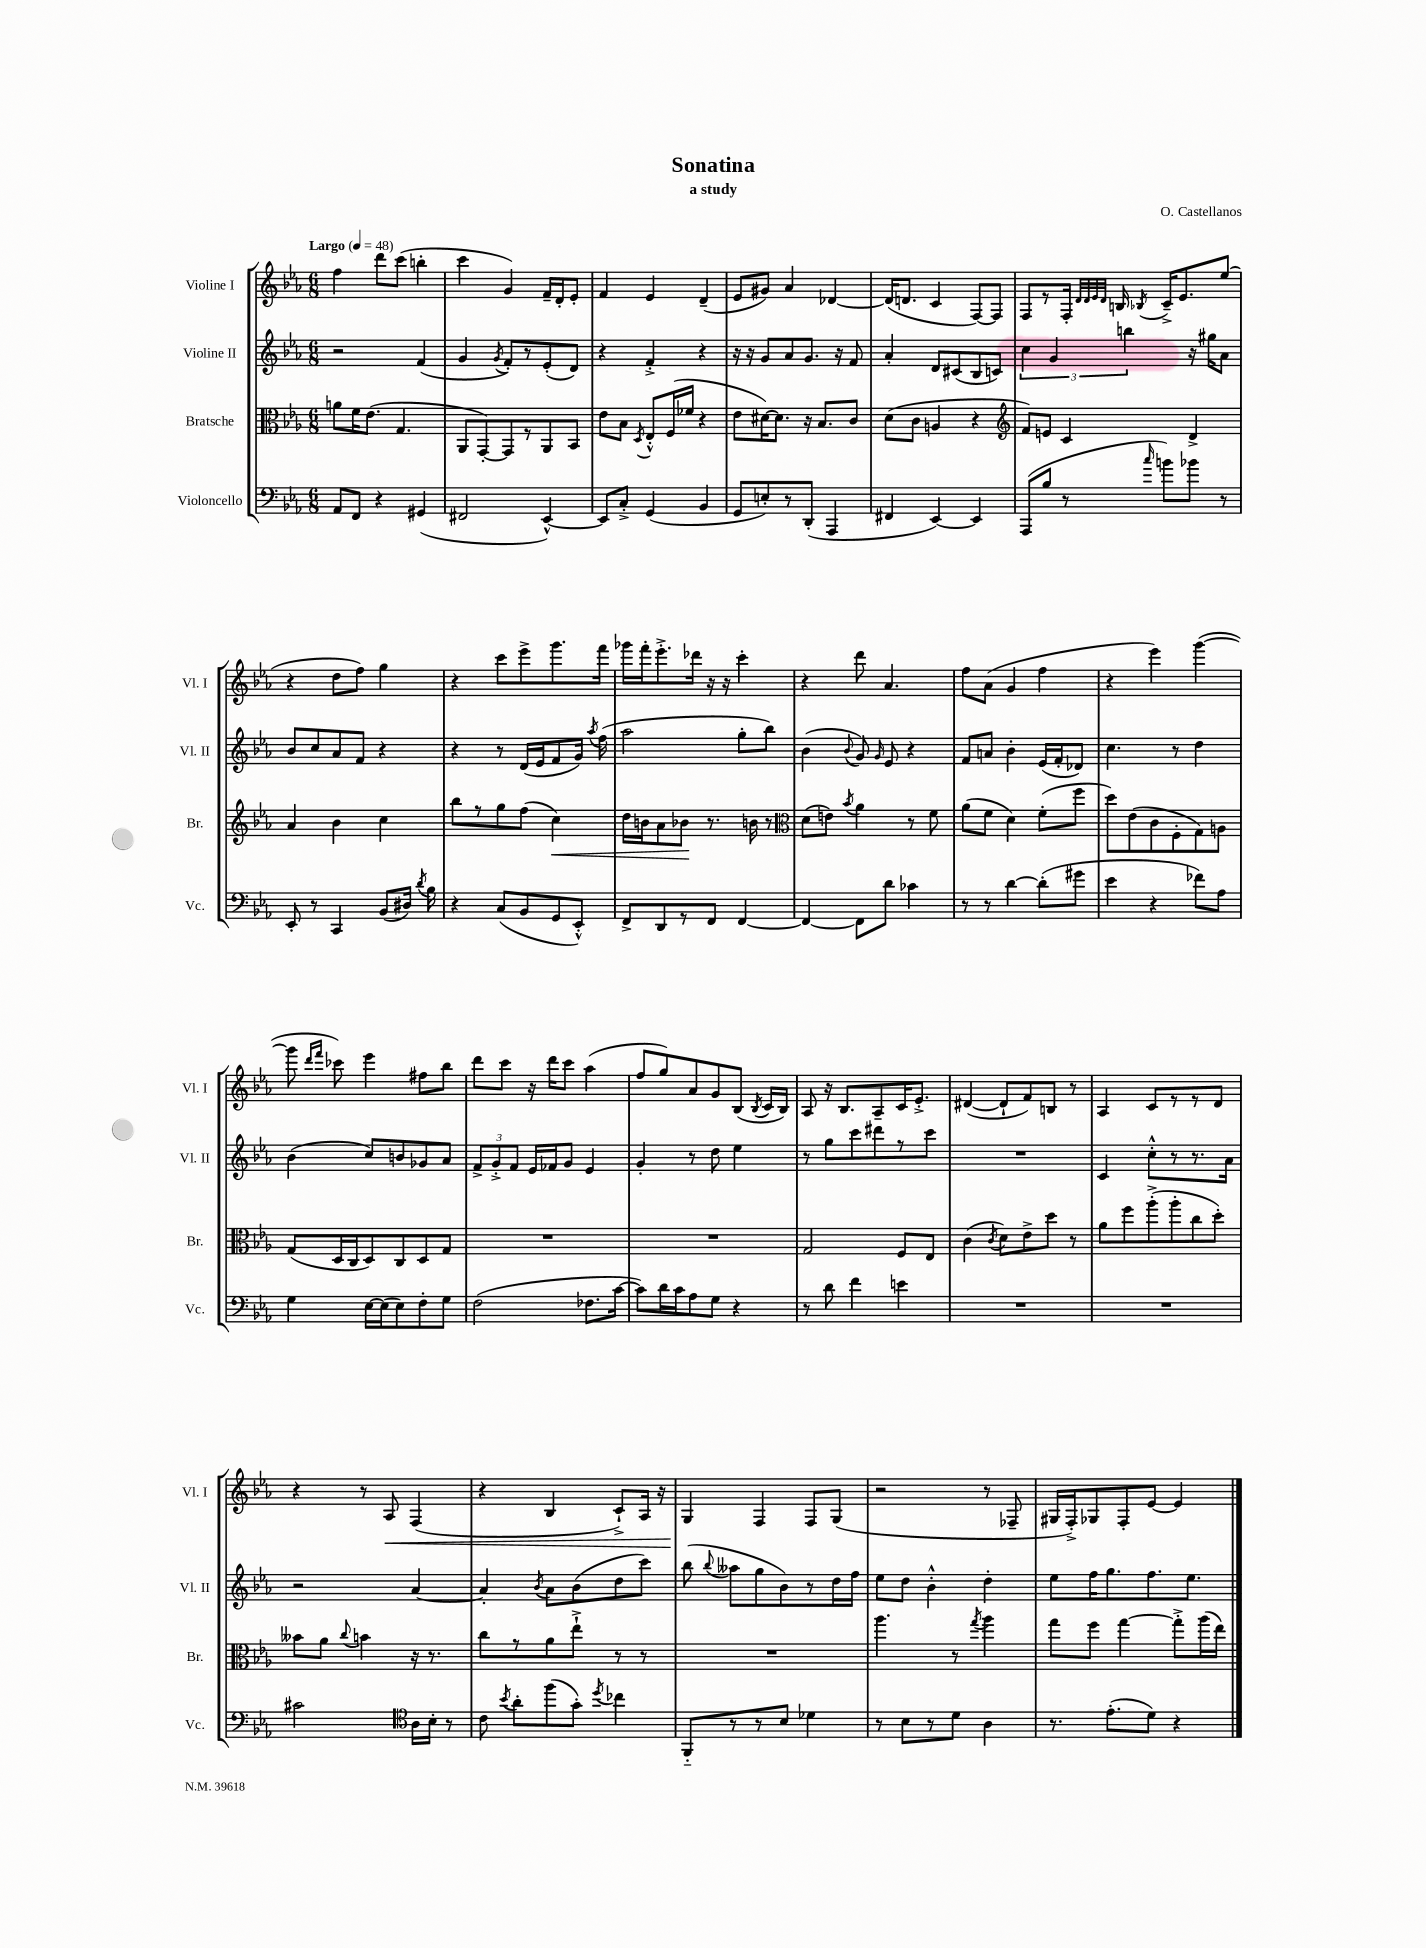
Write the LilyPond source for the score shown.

\header { title = "Sonatina" composer = "O. Castellanos" subtitle = "a study" }
<<
\new StaffGroup <<
\new Staff = "s0" \with { instrumentName = "Violine I" shortInstrumentName = "Vl. I" } {
    \clef treble \key ees \major \numericTimeSignature \time 6/8 \tempo "Largo" 4 = 48
    \autoBeamOff f''4 d'''8[ c'''8]( b''4-. |
    c'''4 g'4) f'16[-- d'16-. ees'8]-. |
    f'4 ees'4 d'4--( |
    ees'8[ gis'8]) aes'4 des'4~ |
    des'16[( d'8.] c'4 f8[~) f8] |
    f8[ r8 f16]-. \grace { d'32[ d'32 ees'32 d'32] } b16 \acciaccatura { bes8 } c'16[---> ees'8. ees''8]( |
    r4 d''8[ f''8]) g''4 |
    r4 c'''8[ ees'''8-> g'''8. f'''16] |
    ges'''16[ f'''16-. ees'''8.-.-> des'''16] r16 r16 c'''4-. |
    r4 d'''8 aes'4. |
    f''8[ aes'8]( g'4 f''4 |
    r4 ees'''4) g'''4~( |
    g'''8 \grace { d'''16[ f'''16] } ces'''8) ees'''4 fis''8[ bes''8] |
    d'''8[ c'''8] r16 d'''16[ c'''8] aes''4( |
    f''8[ g''8) aes'8 g'8 bes8]( \acciaccatura { bes8 } c'16[ bes16]) |
    aes8 r16 bes8.[ aes8-- c'16 ees'8.]-.-> |
    dis'4~( dis'8[-! f'8) b8] r8 |
    aes4 c'8[ r8 r8 d'8] |
    r4 r8 aes8\< f4( |
    r4 bes4 c'8[-!->) aes16] r16 |
    g4\! f4 f8[ g8]( |
    r2 r8 fes8-- |
    gis16[ f16-.->) ges8 f8-. ees'8]~ ees'4 \bar "|." |
}
\new Staff = "s1" \with { instrumentName = "Violine II" shortInstrumentName = "Vl. II" } {
    \clef treble \key ees \major \numericTimeSignature \time 6/8
    \autoBeamOff r2 f'4( |
    g'4 \acciaccatura { g'8 } f'8[-.) r8 ees'8-.( d'8]) |
    r4 f'4-.-> r4 |
    r16 r16 g'8[ aes'8 g'8.] r16 f'8 |
    aes'4-. d'8[ cis'8( bes8 c'8]) |
    \tuplet 3/2 { c''4 g'4 b''4 } r16 gis''16[ aes'8] |
    bes'8[ c''8 aes'8 f'8] r4 |
    r4 r8 d'16[( ees'16 f'8 g'16]) \acciaccatura { aes''8 } f''16( |
    aes''2 g''8[-. bes''8]) |
    bes'4( \appoggiatura { bes'8 } g'8) \grace { g'16 } ees'8 r4 |
    f'8[ a'8] bes'4-. ees'16[( f'16-. des'8]) |
    c''4. r8 d''4 |
    bes'4( c''8[) b'8 ges'8 aes'8] |
    \tuplet 3/2 { f'8[-> g'8-.-> f'8] } ees'16[ fes'16 g'8] ees'4 |
    g'4-. r8 d''8 ees''4 |
    r8 g''8[ c'''8 dis'''8 r8 c'''8] |
    R2. |
    c'4 c''8[-.-^ r8 r8. aes'16] |
    r2 aes'4~ |
    aes'4-. \acciaccatura { bes'8 } aes'8[ bes'8( d''8 c'''8]) |
    bes''8( \appoggiatura { bes''8 } aeses''8[ g''8 bes'8) r8 d''16 f''16] |
    ees''8[ d''8] bes'4-.-^ d''4-. |
    ees''8[ f''16 g''8. f''8. ees''8.] \bar "|." |
}
\new Staff = "s2" \with { instrumentName = "Bratsche" shortInstrumentName = "Br." } {
    \clef alto \key ees \major \numericTimeSignature \time 6/8
    \autoBeamOff a'8[ f'16 ees'8.]( g4. |
    aes,8[ g,8~-.) g,8 r8 aes,8 bes,8] |
    ees'8[ bes8] \acciaccatura { d8 } ees8[-.-^ f16( fes'16] r4 |
    ees'8[ dis'16~) dis'8.] r16 bes8.[ c'8] |
    d'8[( c'8] a4 r4 |
    \clef treble f'8[) e'8] c'4 d'4-> |
    aes'4 bes'4 c''4 |
    bes''8[ r8 g''8 f''8]( c''4\<) |
    d''16[ b'16 aes'8 bes'8]\! r8. b'16 r8 |
    \clef alto d'8[( e'8]) \acciaccatura { bes'8 } aes'4 r8 f'8 |
    aes'8[( f'8] d'4) f'8[-.( f''8] |
    d''8[) ees'8( c'8 f8-. g8) a8] |
    g8[( d16 c16 d8) c8 d8 g8] |
    R2. |
    R2. |
    g2 f8[ ees8] |
    c'4( \acciaccatura { c'8 } d'8[) ees'8-> d''8] r8 |
    aes'8[ f''8 aes''8-.->( aes''8-. c''8 d''8]-.) |
    beses'8[ aes'8] \appoggiatura { c''8 } b'4 r16 r8. |
    c''8[ r8 aes'8 ees''8]-!-> r8 r8 |
    R2. |
    aes''4. r8 \acciaccatura { g''8 } aes''4 |
    g''8[ f''8] g''4~ g''8[-.-> aes''16( ees''16]) \bar "|." |
}
\new Staff = "s3" \with { instrumentName = "Violoncello" shortInstrumentName = "Vc." } {
    \clef bass \key ees \major \numericTimeSignature \time 6/8
    \autoBeamOff aes,8[ f,8] r4 gis,4( |
    fis,2 ees,4~-^) |
    ees,8[ c8]-.-> g,4( bes,4 |
    g,8[ e8-.) r8 d,8]-.( aes,,4 |
    fis,4 ees,4~) ees,4 |
    aes,,8[( bes8] r8 \grace { c''16 } b'8[) bes'8] r8 |
    ees,8-. r8 c,4 bes,8[( dis16]) \acciaccatura { d'8 } bes16 |
    r4 c8[( bes,8 g,8 ees,8]-.-^) |
    f,8[-> d,8 r8 f,8] f,4~ |
    f,4~ f,8[ d'8] ces'4 |
    r8 r8 d'4~ d'8[-.( gis'8] |
    ees'4 r4 fes'8[) aes8] |
    g4 ees16[~ ees16( ees8) f8-. g8] |
    f2( fes8.[ c'16]~ |
    c'8[) d'16 c'16 aes8 g8] r4 |
    r8 d'8 f'4 e'4 |
    R2. |
    R2. |
    cis'2 \clef tenor aes16[ bes16]-. r8 |
    c'8 \acciaccatura { bes'8 } aes'8[-. f''8( g'8]-.) \acciaccatura { d''8 } ces''4 |
    f,8[-_ r8 r8 bes8] des'4 |
    r8 bes8[ r8 d'8] aes4 |
    r8. ees'8.[-.( d'8]) r4 \bar "|." |
}
>>
>>
\layout { \context { \Score \remove "Bar_number_engraver" } }
